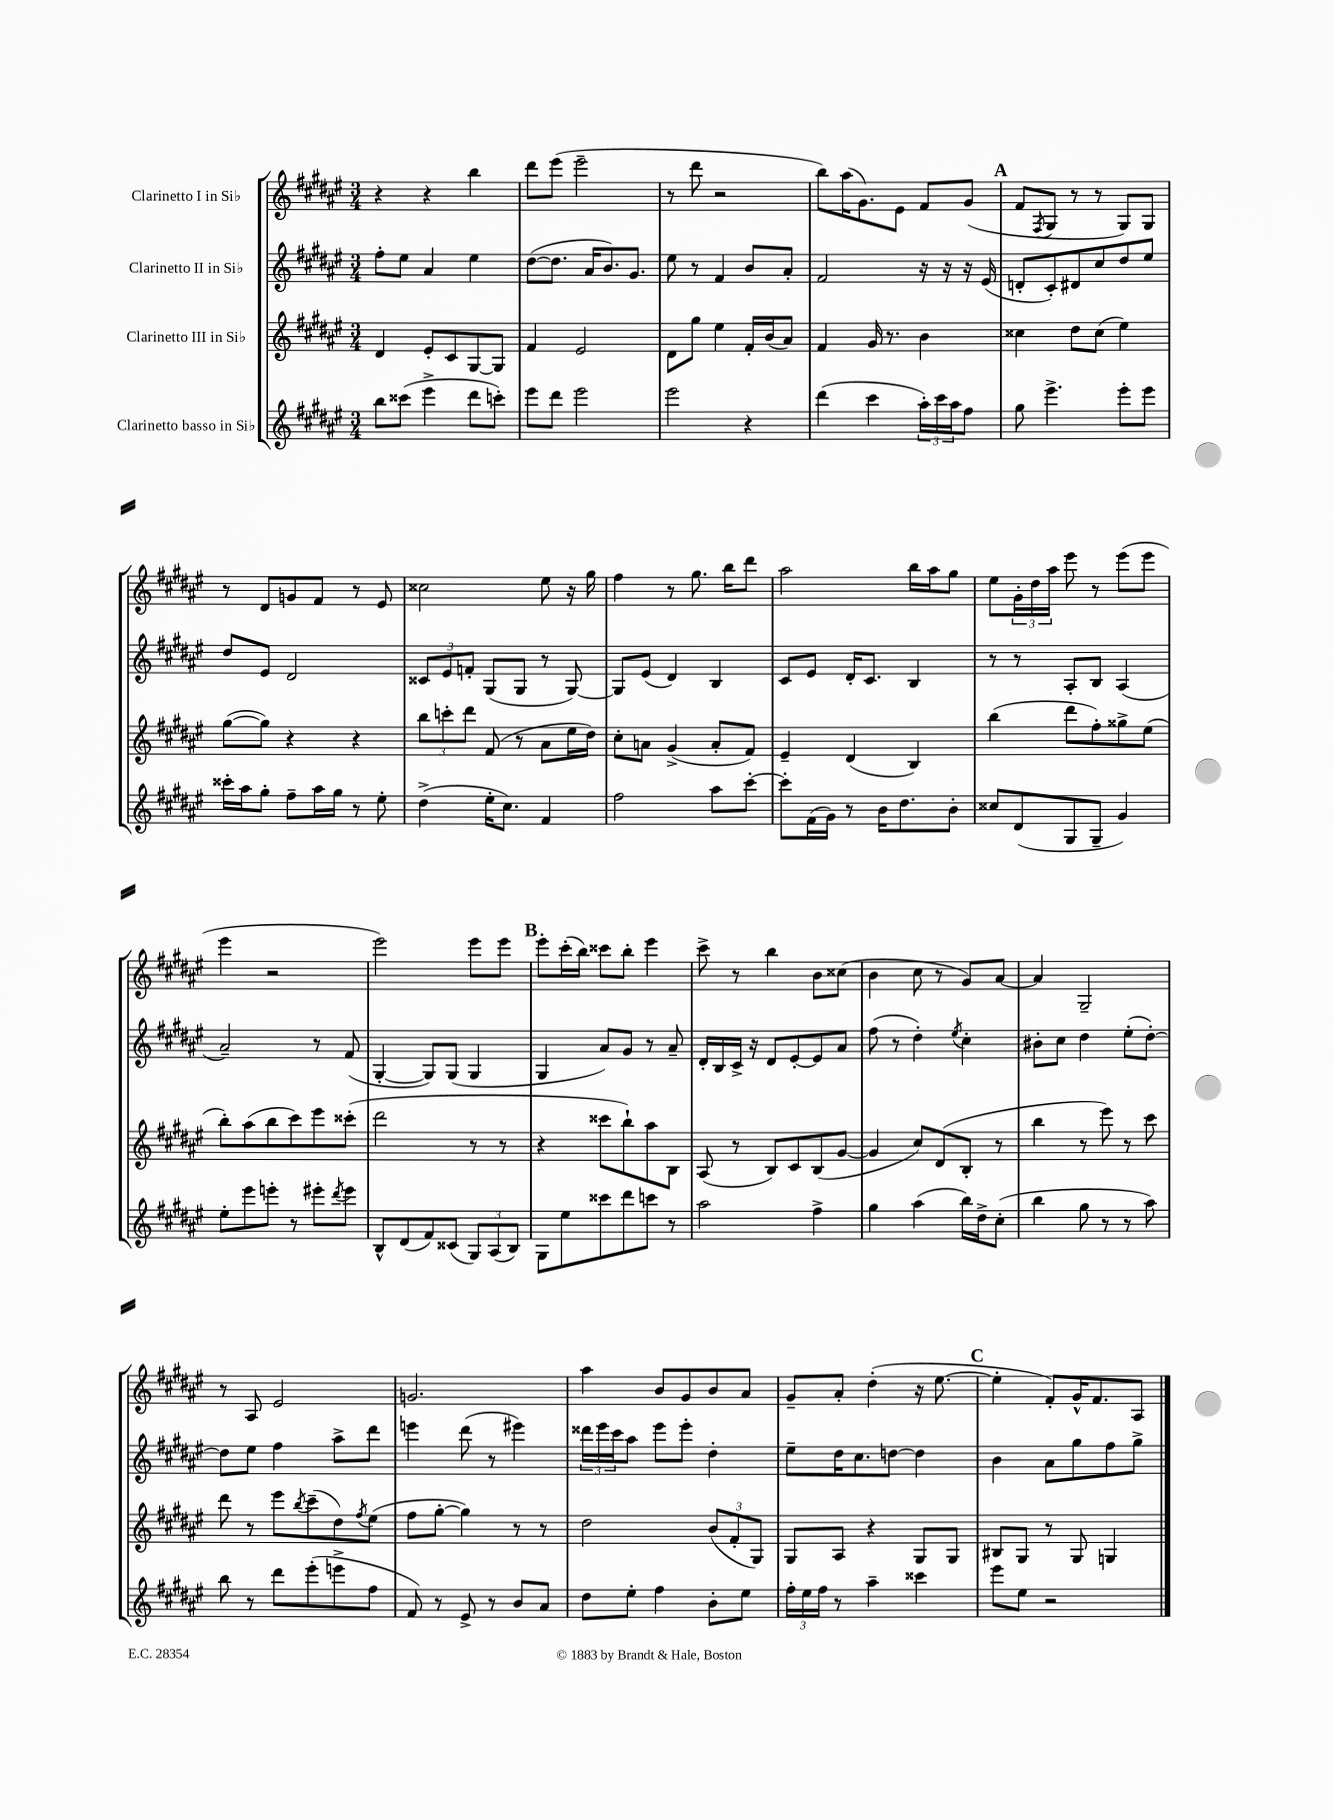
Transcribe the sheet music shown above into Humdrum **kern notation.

**kern	**kern	**kern	**kern
*staff4	*staff3	*staff2	*staff1
*clefG2	*clefG2	*clefG2	*clefG2
*k[f#c#g#d#a#e#]	*k[f#c#g#d#a#e#]	*k[f#c#g#d#a#e#]	*k[f#c#g#d#a#e#]
*M3/4	*M3/4	*M3/4	*M3/4
8bb	4d#	8ff#'	4r
(8ccc##	.	8ee#	.
4eee#^	8e#'	4a#	4r
.	8c#	.	.
8ddd#	[8G#	4ee#	4bb
8ccc')	8G#]	.	.
=	=	=	=
8eee#	4f#	([8dd#	8ddd#
8ddd#	.	8.dd#]	(8eee#
2eee#	2e#	.	2eee#~
.	.	16a#	.
.	.	8.b)	.
.	.	8.g#	.
=	=	=	=
2eee#	8d#	8ee#	8r
.	8gg#	8r	8ddd#
.	4ee#	4f#	2r
4r	16f#'	8b	.
.	(16b	.	.
.	8a#)	8a#'	.
=	=	=	=
(4ddd#	4f#	2f#	8bb)
.	.	.	(16aa#
.	.	.	8.g#)
4ccc#	16g#	.	.
.	8.r	.	.
.	.	.	8e#
24aa#')	4b	16r	8f#
24ccc#	.	.	.
.	.	16r	.
24aa#	.	.	.
8ff#	.	16r	(8g#
.	.	(16e#	.
=	=	=	=
8gg#	4cc##	8d'	8f#
.	.	.	8qF#
4.eee#^	.	8c#')	8G#
.	8dd#	8d#	8r
.	(8cc##	8cc#	8r
8eee#'	4ee#)	8dd#	8G#)
8eee#	.	8ee#	8G#
=	=	=	=
16ccc##'	([8gg#	8dd#	8r
16aa#	.	.	.
8gg#'	8gg#])	8e#	8d#
8ff#~	4r	2d#	8g
16aa#	.	.	8f#
16gg#	.	.	.
8r	4r	.	8r
8ee#'	.	.	8e#
=	=	=	=
(4dd#^	12bb	12c##	2cc##
.	12ccc'	12e#	.
.	12ddd#	12f'	.
16ee#'	(8f#	(8G#	.
8.cc#)	.	.	.
.	8r	8G#	.
4f#	8a#	8r	8ee#
.	16ee#	[8G#)	16r
.	16dd#)	.	16gg#
=	=	=	=
2ff#	8cc#'	8G#]	4ff#
.	8a	(8e#	.
.	(4g#^	4d#)	8r
.	.	.	8.gg#
8aa#	8a'	4B	.
.	.	.	16bb
[8ccc#'	8f#)	.	8ddd#
=	=	=	=
8ccc#']	4e#~	8c#	2aa#
(16f#	.	8e#	.
16g#)	.	.	.
8r	(4d#	16d#'	.
.	.	8.c#	.
16b	.	.	.
8.dd#	.	.	.
.	4B)	4B	16bb
.	.	.	16aa#
8b'	.	.	8gg#
=	=	=	=
8cc##	(4bb	8r	8ee#
(8d#	.	8r	24g#'
.	.	.	24dd#
.	.	.	24aa#
8G#	8ddd#	8A#'	8eee#
8G#~	8ff#')	8B	8r
4g#)	8gg##^	(4A#	(8eee#
.	(8ee#	.	8eee#
=	=	=	=
8ee#'	8bb')	2a#~)	4eee#
8eee#	(8aa#	.	.
8eee'	8bb	.	2r
8r	8ccc#)	.	.
8eee#'	8eee#	8r	.
8qddd#	.	.	.
8eee#	(8ccc##'	(8f#	.
=	=	=	=
8B^^	2ddd#	[4G#'	2eee#)
(8d#	.	.	.
8f#)	.	8G#])	.
(8c##	.	(8G#	.
12G#)	8r	4G#	8eee#
(12A#	.	.	.
.	8r	.	8eee#
12B)	.	.	.
=	=	=	=
8G#	4r	4G#	8eee#'
8ee#	.	.	(16ccc#'
.	.	.	16bb)
8ccc##	8ccc##	8a#)	8ccc##
8ddd#	8bb`)	8g#	8bb'
8ccc	8aa#	8r	4eee#
8r	8B	8a#~	.
=	=	=	=
2aa#	(8A#	16d#'	8ccc#^
.	.	16B	.
.	8r	16c#^	8r
.	.	16r	.
.	8B)	8d#	4bb
.	8c#	[8e#'	.
4ff#^	(8B	8e#]	8b
.	[8g#	8a#	(8cc##
=	=	=	=
4gg#	4g#]	(8ff#	4b
.	.	8r	.
(4aa#	8cc#)	4dd#')	8cc#
.	(8d#	.	8r
.	.	8qee#	.
16bb)	8B'	4cc#'	8g#)
16dd#^	.	.	.
(8cc#'	8r	.	[8a#
=	=	=	=
4bb	4bb	8b#'	4a#]
.	.	8cc#	.
8gg#	8r	4dd#	2G#~
8r	8eee#)	.	.
8r	8r	(8ee#'	.
8aa#)	8ccc#	[8dd#')	.
=	=	=	=
8bb	8ddd#	8dd#]	8r
8r	8r	8ee#	8A#
8ddd#	8eee#	4ff#	2e#
.	8qbb	.	.
(8eee#'	(8ccc#~	.	.
8eee^	8dd#)	8aa#^	.
.	8qff#	.	.
8ff#	(8ee#	8ddd#	.
=	=	=	=
8f#)	8ff#	4eee	2.g
8r	[8gg#'	.	.
8e#^	4gg#])	(8ddd#	.
8r	.	8r	.
8b	8r	4eee#)	.
8a#	8r	.	.
=	=	=	=
8dd#	2dd#	24ddd##	4aa#
.	.	24eee#	.
.	.	24ccc#	.
8ee#'	.	8aa#	.
4ff#	.	8eee#	8b
.	.	8eee#'	8g#
8b'	(12b	4dd#'	8b
.	12f#'	.	.
8ee#	.	.	8a#
.	12G#)	.	.
=	=	=	=
24ff#'	8G#	8ee#~	8g#~
24ee#	.	.	.
24ff#	.	.	.
8r	8A#	16dd#	8a#'
.	.	8.cc#	.
4aa#~	4r	.	(4dd#'
.	.	[8dd	.
4ccc##	8G#	4dd]	16r
.	.	.	[8.ee#
.	8G#	.	.
=	=	=	=
8eee#	8B#	4b	4ee#']
8ee#	8G#	.	.
2r	8r	8a#	8f#')
.	8G#	8gg#	16g#^^
.	.	.	8.f#
.	4G	8ff#	.
.	.	8gg#^	8A#
==	==	==	==
*-	*-	*-	*-
